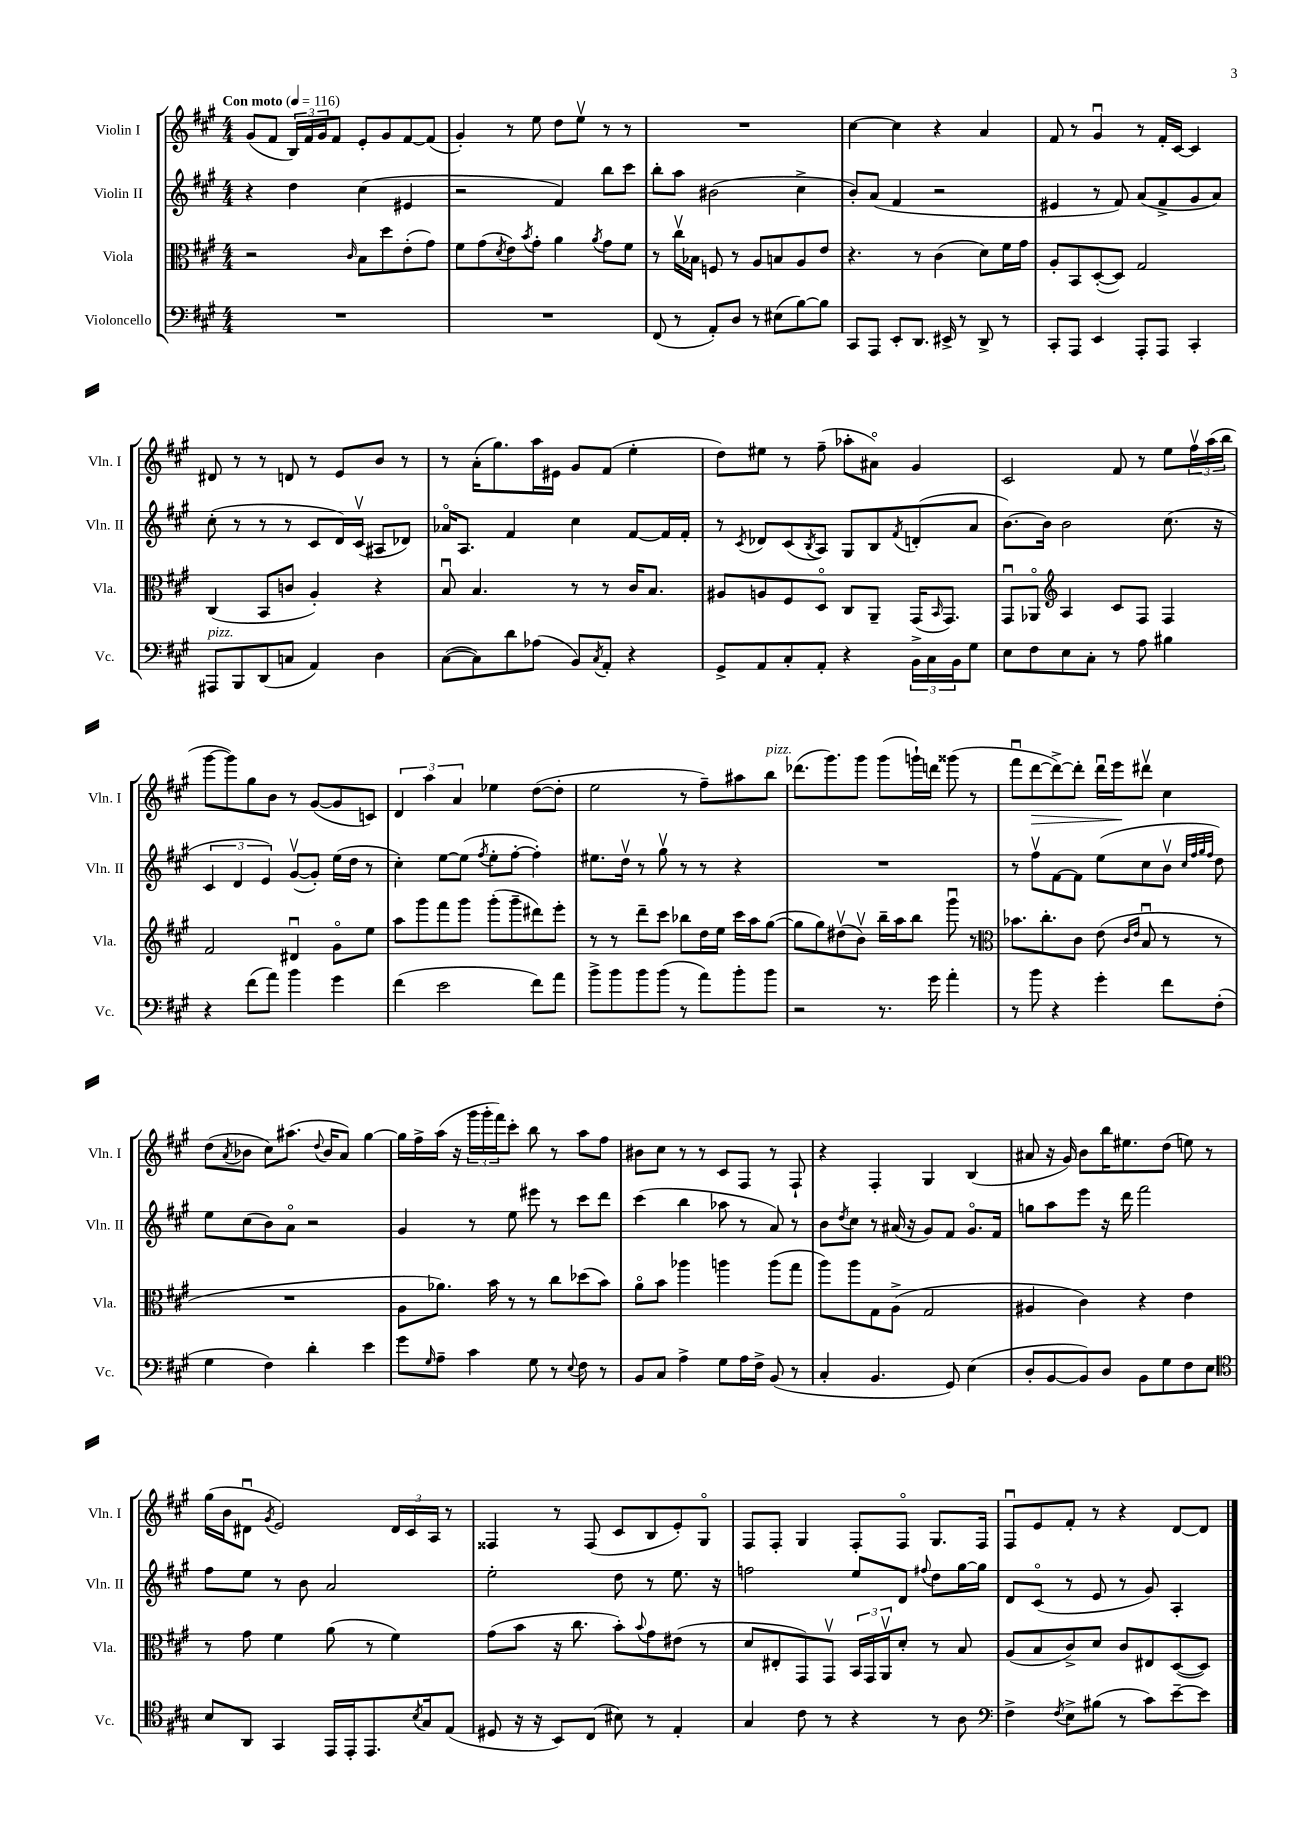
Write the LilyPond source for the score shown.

<<
\new StaffGroup <<
\new Staff = "s0" \with { instrumentName = "Violin I" shortInstrumentName = "Vln. I" } {
    \clef treble \key a \major \numericTimeSignature \time 4/4 \tempo "Con moto" 4 = 116
    gis'8( fis'8 \tuplet 3/2 { b16) fis'16 gis'16 } fis'8 e'8-. gis'8 fis'8~ fis'8( |
    gis'4-.) r8 e''8 d''8 e''8\upbow r8 r8 |
    R1 |
    cis''4~ cis''4 r4 a'4 |
    fis'8 r8 gis'4\downbow r8 fis'16-. cis'16~ cis'4 |
    dis'8 r8 r8 d'8 r8 e'8 b'8 r8 |
    r8 a'16-.( gis''8.) a''16 eis'16 gis'8 fis'8( e''4-. |
    d''8) eis''8 r8 fis''8--( aes''8-. ais'8\flageolet) gis'4 |
    cis'2 fis'8 r8 e''8 \tuplet 3/2 { fis''16\upbow a''16( b''16 } |
    gis'''8~ gis'''8) gis''8 b'8 r8 gis'8~( gis'8 c'8) |
    \tuplet 3/2 { d'4 a''4 a'4 } ees''4 d''8~( d''8-. |
    e''2 r8 fis''8--) ais''8 b''8^\markup { \italic "pizz." } |
    des'''8.( gis'''8.) gis'''8 gis'''8( g'''16-!) d'''16 gisis'''8( r8 |
    fis'''8\downbow d'''8~\> d'''8~->) d'''8-. d'''16\downbow e'''16\! dis'''8\upbow cis''4 |
    d''8( \acciaccatura { a'8 } bes'8 cis''8) ais''8.( \appoggiatura { d''8 } bes'16 a'8) gis''4~ |
    gis''16 fis''16-> a''16( r16 \tuplet 3/2 { gis'''16 gis'''16-. fis'''16) } cis'''8-. b''8 r8 a''8 fis''8 |
    bis'8 cis''8 r8 r8 cis'8 fis8 r8 fis8-! |
    r4 fis4-. gis4 b4( |
    ais'8 r16 gis'16) b'8 b''16 eis''8. d''8( e''8) r8 |
    gis''16( b'16 dis'8\downbow \acciaccatura { gis'8 } e'2) \tuplet 3/2 { dis'16 cis'16 a16 } r8 |
    fisis4 r8 fisis8( cis'8 b8 e'8-.) gis8\flageolet |
    fis8 fis8-. gis4 fis8-. fis8\flageolet gis8. fis16 |
    fis8\downbow e'8 fis'8-. r8 r4 d'8~ d'8 \bar "|." |
}
\new Staff = "s1" \with { instrumentName = "Violin II" shortInstrumentName = "Vln. II" } {
    \clef treble \key a \major \numericTimeSignature \time 4/4
    r4 d''4 cis''4( eis'4 |
    r2 fis'4) b''8 cis'''8 |
    b''8-. a''8 bis'2( cis''4-> |
    b'8-.) a'8( fis'4 r2 |
    eis'4 r8 fis'8) a'8( fis'8-> gis'8 a'8) |
    cis''8-.( r8 r8 r8 cis'8 d'16) cis'16\upbow( ais8 des'8) |
    aes'16\flageolet a8. fis'4 cis''4 fis'8~ fis'16 fis'16-. |
    r8 \acciaccatura { cis'8 } des'8 cis'8( \acciaccatura { b8 } a8) gis8 b8 \acciaccatura { fis'8 } d'8-.( a'8 |
    b'8.~) b'16 b'2 cis''8.( r16 |
    \tuplet 3/2 { cis'4 d'4 e'4) } gis'8~\upbow( gis'8-.) e''16( d''16 r8 |
    cis''4-.) e''8~ e''8( \acciaccatura { fis''8 } e''8-. fis''8~-. fis''4-.) |
    eis''8. d''16\upbow r8 gis''8\upbow r8 r8 r4 |
    R1 |
    r8 fis''8\upbow fis'8~ fis'8 e''8( cis''8 b'8\upbow \grace { cis''32 fis''32 gis''32 fis''32 } d''8) |
    e''8 cis''8( b'8) a'8\flageolet r2 |
    gis'4 r8 e''8 eis'''8 r8 cis'''8 d'''8 |
    cis'''4( b''4 aes''8 r8 a'8) r8 |
    b'8 \acciaccatura { d''8 } cis''8 r8 ais'16( r16 gis'8) fis'8 gis'8.\flageolet fis'16 |
    g''8 a''8 e'''8 r16 d'''16 fis'''2 |
    fis''8 e''8 r8 b'8 a'2 |
    e''2-. d''8 r8 e''8. r16 |
    f''2 e''8 d'8 \appoggiatura { fis''8 } d''8 gis''16~ gis''16 |
    d'8 cis'8\flageolet( r8 e'8 r8 gis'8) a4-. \bar "|." |
}
\new Staff = "s2" \with { instrumentName = "Viola" shortInstrumentName = "Vla." } {
    \clef alto \key a \major \numericTimeSignature \time 4/4
    r2 \grace { cis'16 } b8 d''8 e'8-.( gis'8) |
    fis'8 gis'8( \acciaccatura { d'8 } e'8) \acciaccatura { b'8 } gis'8-. a'4 \acciaccatura { a'8 } gis'8 fis'8 |
    r8 cis''16\upbow bes16 f8 r8 a8 b8 a8 e'8 |
    r4. r8 cis'4( d'8) fis'16 gis'16 |
    a8-. b,8 d8~-.( d8) gis2 |
    cis4( b,8 c'8 a4-.) r4 |
    b8\downbow b4. r8 r8 cis'16 b8. |
    ais8 a8 fis8 d8\flageolet cis8 a,8-- gis,16( \grace { b,16 } gis,8.) |
    gis,8\downbow aes,8\flageolet \clef treble a4 cis'8 fis8 fis4 |
    fis'2 dis'4\downbow gis'8\flageolet e''8 |
    a''8 gis'''8 fis'''8 gis'''8 gis'''8-.( gis'''8-- dis'''8) e'''8-. |
    r8 r8 d'''8-- cis'''8 bes''8 d''16 e''16 cis'''16 a''16 gis''8~( |
    gis''8 gis''8) dis''8\upbow( b'8\upbow) b''16-- a''16 b''8 gis'''8\downbow r8 |
    \clef alto bes'8. cis''8.-. cis'8 e'8( \grace { cis'16 e'16 } b8\downbow r8 r8 |
    R1 |
    a8 aes'8.) b'16 r8 r8 cis''8 des''8( b'8) |
    a'8\flageolet b'8 aes''4 a''4 a''8( gis''8 |
    a''8) a''8 gis8 a8->( gis2 |
    ais4 cis'4) r4 e'4 |
    r8 gis'8 fis'4 a'8( r8 fis'4) |
    gis'8( b'8 r16 cis''8. b'8-.) \appoggiatura { b'8 } gis'8 eis'8( r8 |
    d'8 eis8-. gis,8) gis,8\upbow \tuplet 3/2 { b,16 gis,16 a,16\upbow } d'8-. r8 b8 |
    a8( b8 cis'8->) d'8 cis'8 eis8 d8~( d8) \bar "|." |
}
\new Staff = "s3" \with { instrumentName = "Violoncello" shortInstrumentName = "Vc." } {
    \clef bass \key a \major \numericTimeSignature \time 4/4
    R1 |
    R1 |
    fis,8( r8 a,8-.) d8 r8 eis8( b8~) b8 |
    cis,8 a,,8 e,8-. d,8. eis,16-> r8 d,8-> r8 |
    cis,8-. a,,8 e,4 a,,8-. a,,8 cis,4-. |
    ais,,8^\markup { \italic "pizz." } b,,8 d,8( c8 a,4) d4 |
    cis8~( cis8) d'8 aes8( b,8) \acciaccatura { cis8 } a,8-. r4 |
    gis,8-> a,8 cis8-. a,8-. r4 \tuplet 3/2 { b,16-> cis16 b,16 } gis8 |
    e8 fis8 e8 cis8-. r8 a8 bis4 |
    r4 fis'8( a'8) b'4 gis'4 |
    fis'4( e'2 fis'8) a'8 |
    b'8-> b'8 b'8 b'8( r8 a'8) b'8-. b'8 |
    r2 r8. gis'16 a'4-. |
    r8 b'8 r4 gis'4-. fis'8 fis8-.( |
    gis4 fis4) d'4-. e'4 |
    gis'8 \grace { gis16 } a8-- cis'4 gis8 r8 \appoggiatura { e8 } fis8 r8 |
    b,8 cis8 a4-> gis8 a16 fis16-> b,8( r8 |
    cis4-. b,4. gis,8) e4( |
    d8-. b,8~ b,8) d8 b,8 gis8 fis8 e8 |
    \clef tenor b8 a,8 gis,4 e,16 e,16-. e,8. \acciaccatura { b8 } gis16 e8( |
    dis8 r16 r16 b,8) cis8( bis8) r8 e4-. |
    gis4 cis'8 r8 r4 r8 a8 |
    \clef bass fis4-> \acciaccatura { fis8 } e8-> bis8( r8 cis'8) e'8~-- e'8 \bar "|." |
}
>>
>>
\layout { \context { \Score \remove "Bar_number_engraver" } }
